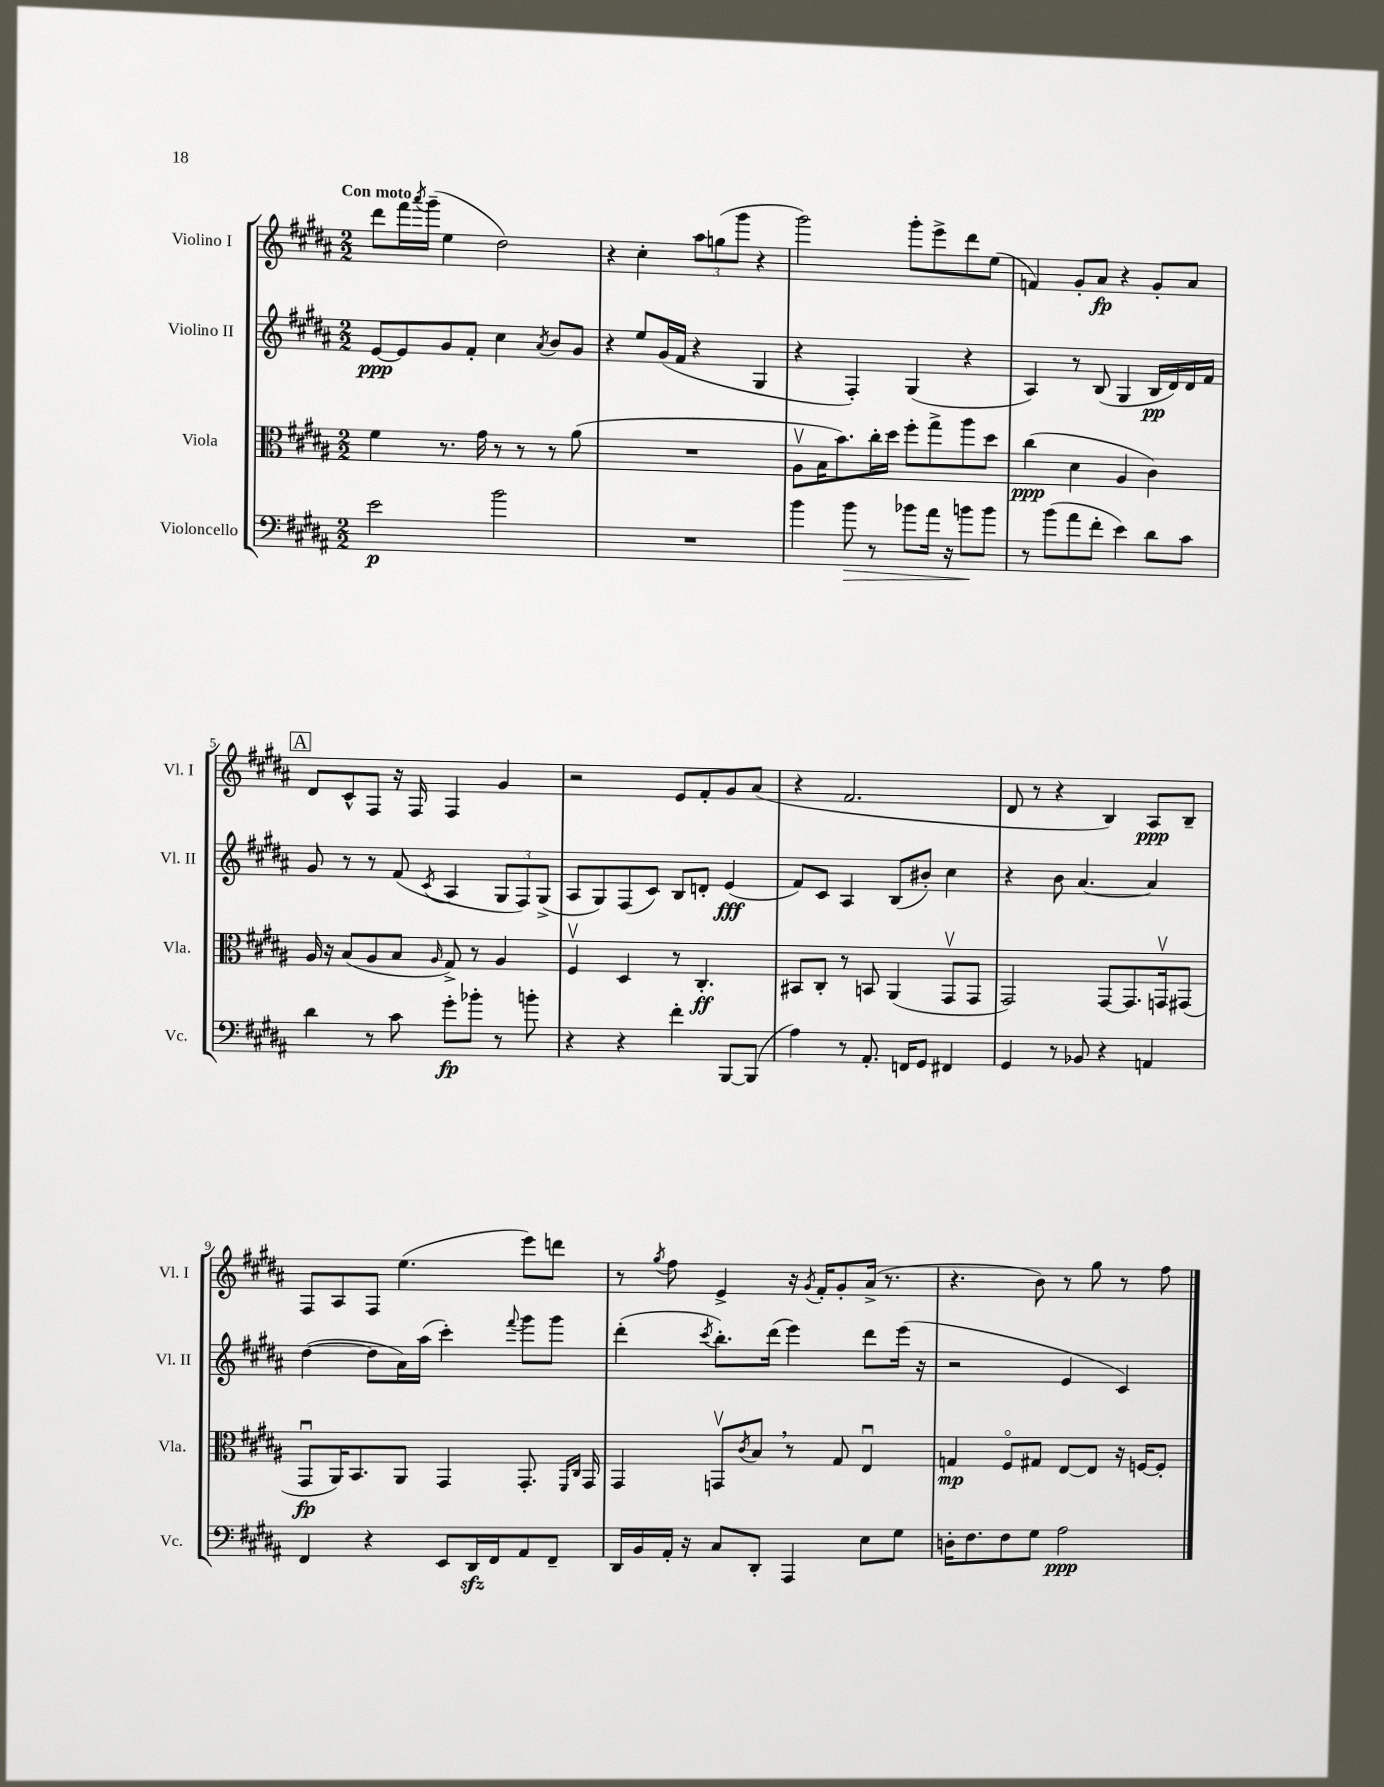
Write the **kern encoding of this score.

**kern	**kern	**kern	**kern
*staff4	*staff3	*staff2	*staff1
*clefF4	*clefC3	*clefG2	*clefG2
*k[f#c#g#d#a#]	*k[f#c#g#d#a#]	*k[f#c#g#d#a#]	*k[f#c#g#d#a#]
*M2/2	*M2/2	*M2/2	*M2/2
2e\	4f#\	[8e/L	8ddd#\L
.	.	8e/]	16fff#\L
.	.	.	8qaaa#/
.	.	.	(16ggg#~\JJ
.	8.r	8g#/	4ee\
.	.	8f#'/J	.
.	16g#\	.	.
2b\	8r	4cc#\	2dd#\)
.	8r	.	.
.	.	8qa#/	.
.	8r	8b/L	.
.	(8a#\	8g#/J	.
=	=	=	=
1r	1r	4r	4r
.	.	8ee/L	4cc#'\
.	.	(16g#/L	.
.	.	16f#/JJ	.
.	.	4r	12aa#\L
.	.	.	(12gg\
.	.	.	12ggg#\J
.	.	4G#/	4r
=	=	=	=
4b\	8A#v\L	4r	2ggg#\)
.	16B\K	.	.
.	8.b\)	.	.
8b\	.	4F#'/)	.
8r	16cc#'\L	.	.
.	16dd#\JJ	.	.
8b-\L	8ff#'\L	(4G#/	8ggg#'\L
16a#\Jk	8gg#^\	.	8eee^\
16r	.	.	.
8b\L	8aa#\	4r	8ddd#\
8b\J	8dd#\J	.	(8ee\J
=	=	=	=
8r	(4cc#\	4A#/)	4f/)
(8b\L	.	.	.
8a#\	4d#\	8r	8g#'/L
8f#'\J	.	(8B/	8a#/J
4e\)	4A#/	4G#/	4r
8d#\L	4c#\)	16B/LL	8g#'/L
.	.	16d#/)	.
8c#\J	.	16d#/	8a#/J
.	.	16f#/JJ	.
=	=	=	=
4d#\	16A#/	8g#/	8d#/L
.	16r	.	.
.	(8B/L	8r	8c#^^/
8r	8A#/	8r	8F#/J
8c#\	8B/J	(8f#/	16r
.	.	.	16F#/
.	16qqA#/	8qc#/	.
8g#'\L	8G#^/)	4A#/	4F#/
8b-'\J	8r	.	.
8r	4A#/	12G#/L	4g#/
.	.	12F#/)	.
8b'\	.	.	.
.	.	(12G#^/J	.
=	=	=	=
4r	4F#v/	8A#/L	2r
.	.	8G#/)	.
4r	4D#/	(8F#/	.
.	.	8c#/J)	.
4f#'\	8r	8B/L	8e/L
.	4.C#'/	8d'/J	8f#'/
[8BBB/L	.	(4e/	8g#/
(8BBB/]J	.	.	(8a#/J
=	=	=	=
4A#\)	8BB#/L	8f#/L)	4r
.	8C#'/J	8c#/J	.
8r	8r	4A#/	2.f#/
8.AA#'/	8BB/	.	.
.	(4AA#/	(8B/L	.
16FF/LK	.	.	.
8GG#/J	.	8b#'/J)	.
4FF#/	8GG#v/L	4cc#\	.
.	8GG#/J	.	.
=	=	=	=
4GG#/	2GG#/)	4r	8d#/
.	.	.	8r
8r	.	8b\	4r
8BB-/	.	[4.a#/	.
4r	[8GG#/L	.	4B/)
.	8.GG#/]	.	.
4AA/	.	4a#/]	8A#/L
.	16GGv/k	.	.
.	(8GG#/J	.	8B~/J
=	=	=	=
4FF#/	8GG#u/L	([4dd#\	8F#/L
.	16AA#/K)	.	8A#/
.	8.BB/	.	.
4r	.	8dd#\]L	8F#/J
.	8AA#/J	16a#\L)	(4.ee\
.	.	(16aa#\JJ	.
8EE/L	4GG#/	4ccc#'\)	.
16DD#/L	.	.	.
16FF#/J	.	.	.
.	.	8qqfff#/	.
8AA#/	8.GG#'/	8ggg#\L	8eee\L)
8FF#~/J	.	8ggg#\J	8ddd\J
.	16qqFF#/LL	.	.
.	16qqC#/JJ	.	.
.	16GG#/	.	.
=	=	=	=
16DD#/LL	4GG#/	(4ddd#'\	8r
16BB/	.	.	.
.	.	.	8qgg#/
16AA#'/JJ	.	.	8ff#\
16r	.	.	.
.	.	8qccc#/	.
8C#/L	8GGv/L	8.bb'\L)	4e^/
.	8qc#/	.	.
8DD#'/J	8B/J	.	.
.	.	(16ddd#\Jk	.
4AAA#/	8r	4eee\)	16r
.	.	.	8qg#/
.	.	.	16f#'/LK
.	8G#/	.	8g#'/
8E\L	4Eu/	8ddd#\L	(16a#^/Jk
.	.	.	8.r
8G#\J	.	(16eee\Jk	.
.	.	16r	.
=	=	=	=
16D'\LK	4G/	2r	4.r
8.F#\	.	.	.
8F#\	8F#o/L	.	.
8G#\J	8G#/J	.	8b\)
2A#\	[8E/L	4e/	8r
.	8E/]J	.	8gg#\
.	16r	4c#/)	8r
.	[16F/LK	.	.
.	8F'/]J	.	8ff#\
==	==	==	==
*-	*-	*-	*-
